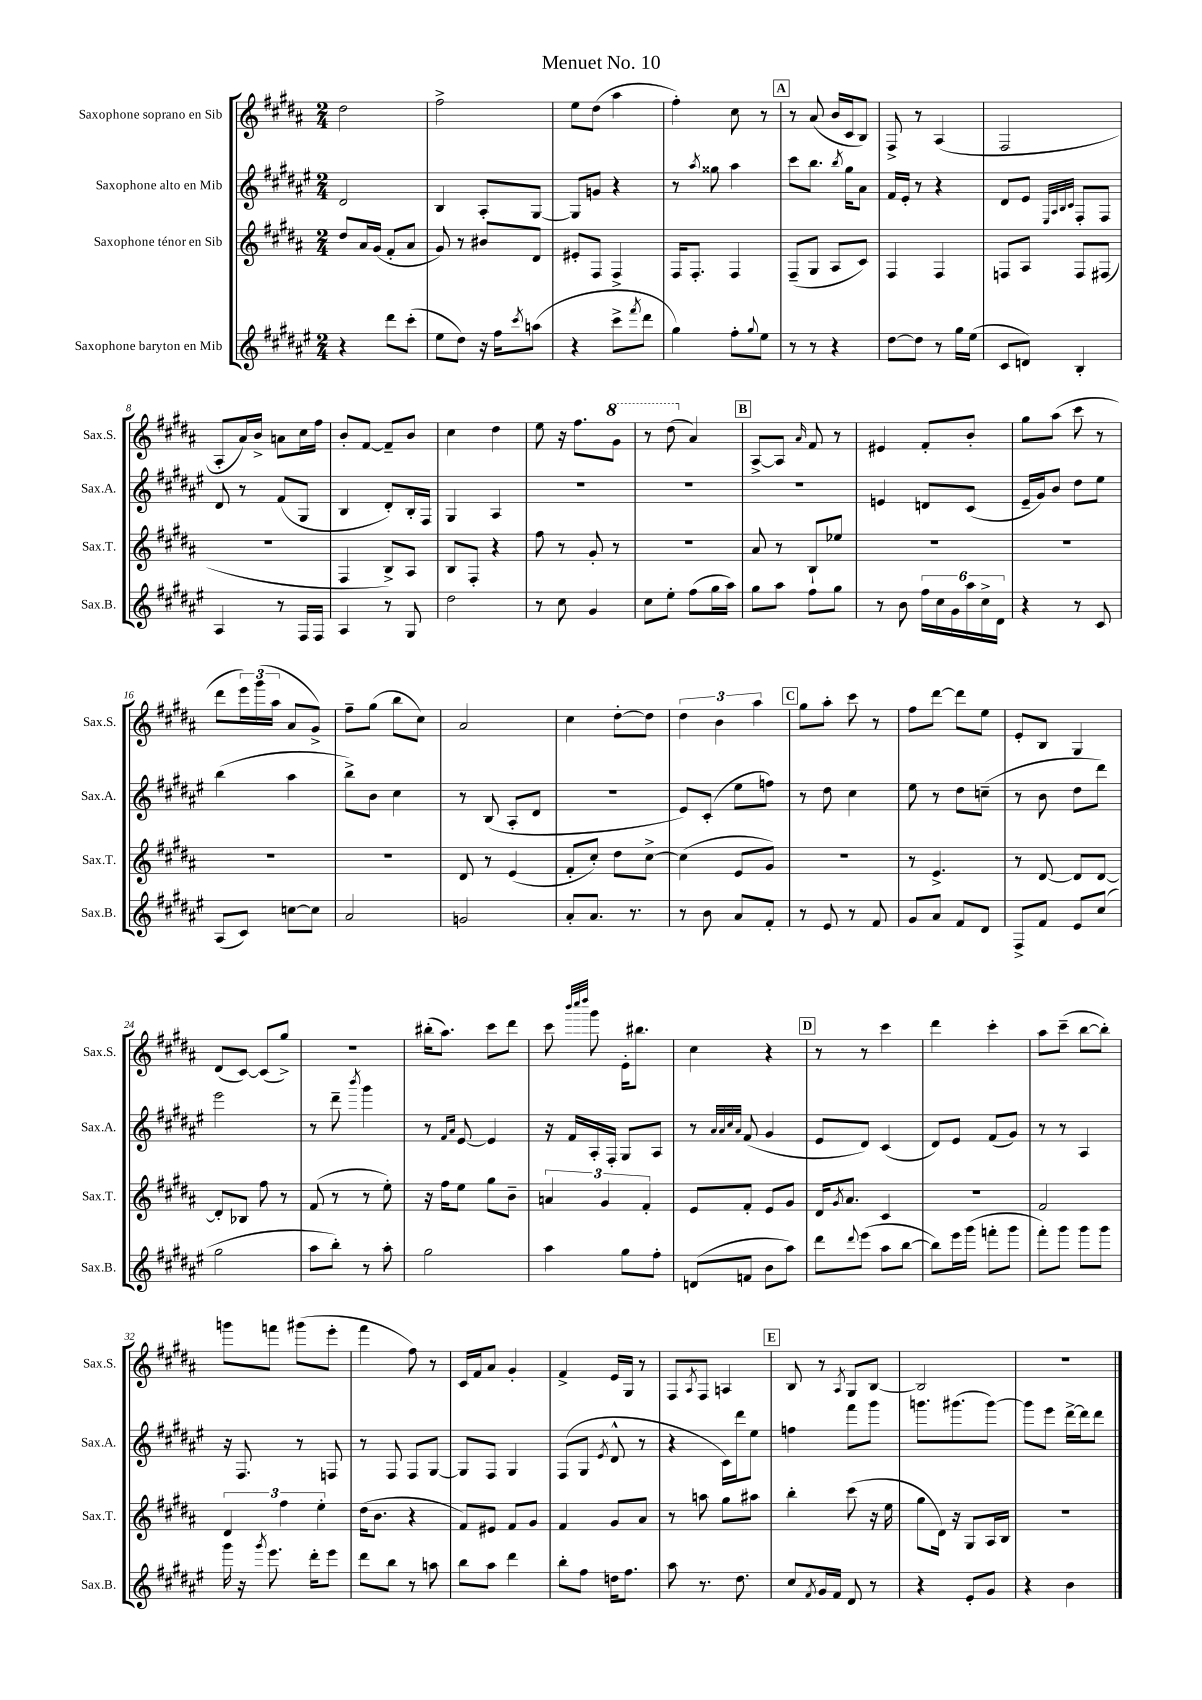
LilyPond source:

\header { title = "Menuet No. 10" }
<<
\new StaffGroup <<
\new Staff = "s0" \with { instrumentName = "Saxophone soprano en Sib" shortInstrumentName = "Sax.S." } {
    \clef treble \key b \major \numericTimeSignature \time 2/4
    dis''2 |
    fis''2-> |
    e''8 dis''8( ais''4 |
    fis''4-.) cis''8 r8 |
    \mark \markup { \box "A" } r8 ais'8( b'16 cis'16 b8) |
    fis8-> r8 ais4( |
    fis2 |
    ais8-. ais'16) b'16-> a'8 cis''16 fis''16 |
    b'8-. fis'8~ fis'8-- b'8 |
    cis''4 dis''4 |
    e''8 r16 fis''8. \ottava #1 gis''8 |
    r8 dis'''8( \ottava #0 ais'4) |
    \mark \markup { \box "B" } ais8~-> ais8 \grace { ais'16 } fis'8 r8 |
    eis'4 fis'8-. b'8-. |
    gis''8 ais''8( cis'''8 r8 |
    dis'''8 \tuplet 3/2 { e'''16) gis'''16( ais''16 } ais'8 gis'8->) |
    fis''8-- gis''8( b''8 cis''8) |
    ais'2 |
    cis''4 dis''8~-. dis''8 |
    \tuplet 3/2 { dis''4 b'4 ais''4 } |
    \mark \markup { \box "C" } gis''8 ais''8-. cis'''8 r8 |
    fis''8 dis'''8~ dis'''8 e''8 |
    e'8-. b8 gis4 |
    dis'8( cis'8~) cis'8( gis''8->) |
    r2 |
    bis''16-.( ais''8.) cis'''8 dis'''8 |
    cis'''8 \grace { b'''32 cis''''32 dis''''32 } gis'''8 e'16-. bis''8. |
    cis''4 r4 |
    \mark \markup { \box "D" } r8 r8 cis'''4 |
    dis'''4 cis'''4-. |
    ais''8 cis'''8--( b''8~ b''8-.) |
    g'''8 f'''8 gis'''8( e'''8-. |
    fis'''4 fis''8) r8 |
    cis'16 fis'16 ais'8 gis'4-. |
    fis'4-> e'16 gis16 r8 |
    fis8 \acciaccatura { ais8 } fis8 a4 |
    \mark \markup { \box "E" } b8 r8 \acciaccatura { ais8 } gis8 b8~ |
    b2 |
    r2 \bar "|." |
}
\new Staff = "s1" \with { instrumentName = "Saxophone alto en Mib" shortInstrumentName = "Sax.A." } {
    \clef treble \key fis \major \numericTimeSignature \time 2/4
    dis'2 |
    b4 ais8-. gis8~ |
    gis8 g'8 r4 |
    r8 \acciaccatura { ais''8 } gisis''8 ais''4 |
    \mark \markup { \box "A" } cis'''8 b''8. \acciaccatura { b''8 } gis''16 ais'8 |
    fis'16 eis'16-. r8 r4 |
    dis'8 eis'8 \grace { eis32 ais32 b32 cis'32 } fis8-. fis8 |
    dis'8 r8 fis'8( gis8 |
    b4 dis'8-.) b16-. fis16 |
    gis4 ais4 |
    R2 |
    R2 |
    \mark \markup { \box "B" } R2 |
    e'4 d'8 cis'8( |
    eis'16-- gis'16) b'8 dis''8 eis''8 |
    b''4( ais''4 |
    b''8->) b'8 cis''4 |
    r8 b8( ais8-. dis'8 |
    R2 |
    eis'8) cis'8-.( eis''8 f''8) |
    \mark \markup { \box "C" } r8 dis''8 cis''4 |
    eis''8 r8 dis''8 c''8--( |
    r8 b'8 dis''8 dis'''8) |
    eis'''2 |
    r8 dis'''8-- \acciaccatura { b'''8 } gis'''4 |
    r8 \grace { fis'16 ais'16 } eis'8~ eis'4 |
    r16 fis'16 ais16-. fis16-. gis8 ais8 |
    r8 \grace { ais'32 ais'32 cis''32 ais'32 } fis'8( gis'4 |
    \mark \markup { \box "D" } eis'8 dis'8) cis'4( |
    dis'8) eis'8 fis'8( gis'8) |
    r8 r8 ais4 |
    r16 fis8. r8 f8 |
    r8 fis8 fis8 gis8~ |
    gis8 fis8 gis4 |
    fis8( gis8 \acciaccatura { eis'8 } dis'8-^ r8 |
    r4 cis'16) dis'''16 eis''8 |
    \mark \markup { \box "E" } f''4 fis'''8 gis'''8 |
    g'''8. gis'''8.( gis'''8~) |
    gis'''8 eis'''8 dis'''16~-> dis'''16 dis'''8 \bar "|." |
}
\new Staff = "s2" \with { instrumentName = "Saxophone ténor en Sib" shortInstrumentName = "Sax.T." } {
    \clef treble \key b \major \numericTimeSignature \time 2/4
    dis''8 ais'16 gis'16( fis'8-. ais'8 |
    gis'8) r8 bis'8 dis'8 |
    eis'8-. fis8 fis4-> |
    fis16 fis8.-. fis4 |
    \mark \markup { \box "A" } fis8--( gis8 ais8 cis'8) |
    fis4 fis4 |
    f8 ais8 f8 fis8( |
    R2 |
    fis4 b8->) ais8 |
    b8 fis8-. r4 |
    fis''8 r8 gis'8-. r8 |
    r2 |
    \mark \markup { \box "B" } ais'8 r8 b8-! ees''8 |
    R2 |
    R2 |
    R2 |
    R2 |
    dis'8 r8 e'4( |
    fis'8-. cis''8-.) dis''8 cis''8~-> |
    cis''4( e'8 gis'8) |
    \mark \markup { \box "C" } R2 |
    r8 e'4.-> |
    r8 dis'8~ dis'8 dis'8~ |
    dis'8-. bes8 fis''8 r8 |
    fis'8( r8 r8 e''8-.) |
    r16 fis''16 e''8 gis''8 b'8-- |
    \tuplet 3/2 { a'4 gis'4 fis'4-. } |
    e'8 fis'8-. e'8 gis'8 |
    \mark \markup { \box "D" } dis'16 \acciaccatura { gis'8 } ais'8. cis'4 |
    R2 |
    fis'2 |
    \tuplet 3/2 { dis'4 fis''4 e''4-. } |
    dis''16( b'8. r4 |
    fis'8) eis'8 fis'8 gis'8 |
    fis'4 gis'8 ais'8 |
    r8 a''8 gis''8 ais''8 |
    \mark \markup { \box "E" } b''4-. cis'''8( r16 e''16 |
    gis''8 dis'16) r16 gis8 ais16 b16 |
    r2 \bar "|." |
}
\new Staff = "s3" \with { instrumentName = "Saxophone baryton en Mib" shortInstrumentName = "Sax.B." } {
    \clef treble \key fis \major \numericTimeSignature \time 2/4
    r4 dis'''8 cis'''8-.( |
    eis''8 dis''8) r16 fis''16 \acciaccatura { cis'''8 } a''8( |
    r4 cis'''8-> \acciaccatura { fis'''8 } dis'''8 |
    gis''4) fis''8-. \appoggiatura { gis''8 } eis''8 |
    \mark \markup { \box "A" } r8 r8 r4 |
    dis''8~ dis''8 r8 gis''16 eis''16( |
    cis'8 d'8) b4-. |
    ais4 r8 fis16 fis16 |
    ais4 r8 gis8 |
    dis''2 |
    r8 cis''8 gis'4 |
    cis''8 eis''8-. fis''8( gis''16 ais''16) |
    \mark \markup { \box "B" } gis''8 ais''8 fis''8 gis''8 |
    r8 b'8 \tuplet 6/4 { fis''16 cis''16 gis'16 ais''16 cis''16-> dis'16 } |
    r4 r8 cis'8 |
    ais8( cis'8) c''8~ c''8 |
    ais'2 |
    g'2 |
    ais'8-. ais'8. r8. |
    r8 b'8 ais'8 fis'8-. |
    \mark \markup { \box "C" } r8 eis'8 r8 fis'8 |
    gis'8 ais'8 fis'8 dis'8 |
    fis8-> fis'8 eis'8 cis''8( |
    gis''2 |
    ais''8 b''8-.) r8 ais''8-. |
    gis''2 |
    ais''4 gis''8 fis''8-. |
    d'8( f'8 b'8 ais''8) |
    \mark \markup { \box "D" } dis'''8 \appoggiatura { dis'''8 } eis'''8( ais''8 b''8~ |
    b''8) eis'''16 gis'''16( f'''8-. gis'''8 |
    fis'''8-.) gis'''8 gis'''8 gis'''8 |
    gis'''16 r16 \acciaccatura { gis'''8 } eis'''8. dis'''16-. eis'''8 |
    dis'''8 b''8 r8 a''8 |
    b''8 ais''8 dis'''4 |
    b''8-. fis''8 d''16 fis''8. |
    ais''8 r8. dis''8. |
    \mark \markup { \box "E" } cis''8 \acciaccatura { fis'8 } gis'16 fis'16 dis'8 r8 |
    r4 eis'8-. gis'8 |
    r4 b'4 \bar "|." |
}
>>
>>
